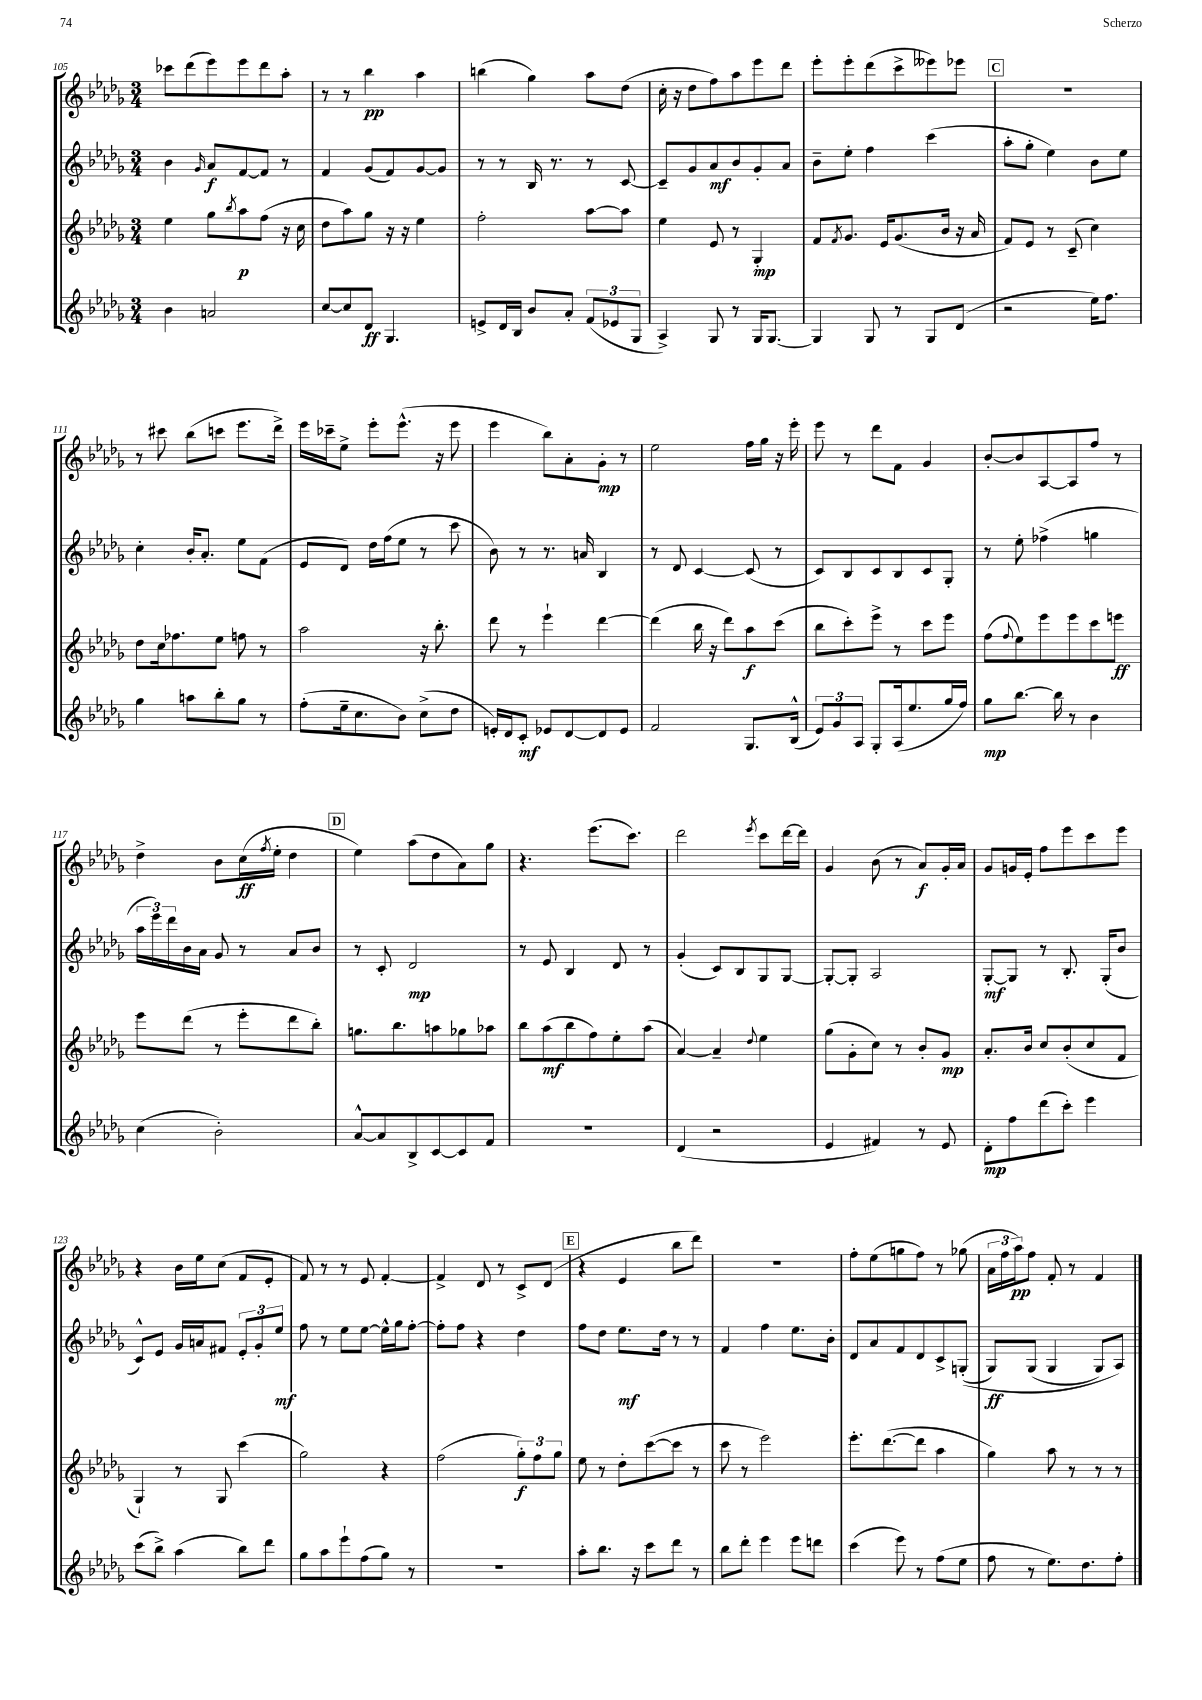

**kern	**kern	**kern	**kern
*staff4	*staff3	*staff2	*staff1
*clefG2	*clefG2	*clefG2	*clefG2
*k[b-e-a-d-g-]	*k[b-e-a-d-g-]	*k[b-e-a-d-g-]	*k[b-e-a-d-g-]
*M3/4	*M3/4	*M3/4	*M3/4
4b-	4ee-	4b-	8ccc-
.	.	.	(8ddd-
.	.	16qqg-	.
2a	8gg-	8a-	8eee-)
.	8qbb-	.	.
.	8aa-	[8f	8eee-
.	(8ff	8f]	8ddd-
.	16r	8r	8aa-'
.	16cc	.	.
=	=	=	=
[8cc	8dd-	4f	8r
8cc]	8aa-)	.	8r
8d-	8gg-	(8g-	4bb-
4.G-	16r	8f)	.
.	16r	.	.
.	4ee-	[8g-	4aa-
.	.	8g-]	.
=	=	=	=
8e^	2ff'	8r	(4bb
16d-	.	8r	.
16B-	.	.	.
8b-	.	16B-	4gg-)
.	.	8.r	.
8a-'	.	.	.
(12f	[8aa-	8r	8aa-
12e-	.	.	.
.	8aa-]	[8c	(8dd-
12G-	.	.	.
=	=	=	=
4A-^)	4ee-	8c~]	16cc'
.	.	.	16r
.	.	8g-	8dd-
8G-	8e-	8a-	8ff)
8r	8r	8b-	8aa-
16G-	4G-'	8g-'	8eee-
[8.G-	.	.	.
.	.	8a-	8ddd-
=	=	=	=
4G-]	8f	8b-~	8eee-'
.	8qf	.	.
.	8.g-	8ee-'	8eee-'
8G-	.	4ff	(8ddd-
.	16e-	.	.
8r	(8.g-	.	8ccc^
8G-	.	(4ccc	8eee--)
.	16b-	.	.
(8d-	16r	.	8eee-
.	16a-	.	.
=	=	=	=
2r	8f)	8aa-'	2.r
.	8e-	8gg-'	.
.	8r	4ee-)	.
.	(8c~	.	.
16ee-)	4cc)	8b-	.
8.ff	.	.	.
.	.	8ee-	.
=	=	=	=
4gg-	8dd-	4cc'	8r
.	16cc	.	8ccc#
.	8.ff-	.	.
8aa	.	16b-'	(8bb-
.	.	8.a-'	.
8bb-'	8ee-	.	8ccc
8gg-	8ff	8ee-	8.eee-
8r	8r	(8f	.
.	.	.	16ddd-^)
=	=	=	=
(8ff'	2aa-	8e-	16eee-
.	.	.	16ccc-~
16ee-~	.	8d-)	8ee-^
8.cc	.	.	.
.	.	16dd-	8eee-'
.	.	(16ff	.
8b-)	.	8ee-	(8.eee-^^
(8cc^	16r	8r	.
.	8.bb-'	.	16r
8dd-	.	8ccc	8eee-
=	=	=	=
16e')	8ddd-	8b-)	4eee-
16d-	.	.	.
8c'	8r	8r	.
8e-	4eee-`	8.r	8bb-)
[8d-	.	.	8a-'
.	.	16a	.
8d-]	[4ddd-	4B-	8g-'
8e-	.	.	8r
=	=	=	=
2f	(4ddd-]	8r	2ee-
.	.	8d-	.
.	16bb-	[4c	.
.	16r	.	.
.	8ddd-)	.	.
8.G-	8aa-	(8c]	16ff
.	.	.	16gg-
.	(8ccc	8r	16r
(16B-^^	.	.	16eee-'
=	=	=	=
12e-)	8bb-	8c)	8eee-
12g-	.	.	.
.	8ccc')	8B-	8r
12A-	.	.	.
8G-'	8eee-^	8c	8ddd-
(16A-	8r	8B-	8f
8.ee-	.	.	.
.	8ccc	8c	4g-
16gg-	8eee-	8G-'	.
16ff)	.	.	.
=	=	=	=
8gg-	(8ff	8r	[8b-'
.	8qqff	.	.
[8.bb-	8ee-)	8ee-'	8b-]
.	8eee-	(4ff-^	[8A-
16bb-]	.	.	.
8r	8eee-	.	8A-]
4b-	8ccc	4gg	8ff
.	8eee	.	8r
=	=	=	=
(4cc	8eee-	24aa-	4dd-^
.	.	24eee-)	.
.	.	24ddd-	.
.	(8ddd-	16b-	.
.	.	16a-	.
2b-')	8r	8g-	8b-
.	8eee-'	8r	(16cc
.	.	.	8qff
.	.	.	16ee-'
.	8ddd-	8a-	4dd-
.	8bb-')	8b-	.
=	=	=	=
[8a-^^	8.gg	8r	4ee-)
8a-]	.	8c'	.
.	8.bb-	.	.
8B-^	.	2d-	(8aa-
[8c	8aa	.	8dd-
8c]	8gg-	.	8a-)
8f	8aa-	.	8gg-
=	=	=	=
2.r	8bb-	8r	4.r
.	(8aa-	8e-	.
.	8bb-	4B-	.
.	8ff)	.	(8.eee-
.	8ee-'	8d-	.
.	.	.	8.ccc)
.	(8aa-	8r	.
=	=	=	=
(4d-	[4a-)	(4g-'	2ddd-
2r	4a-~]	8c)	.
.	.	8B-	.
.	8qqdd-	.	8qeee-
.	4ee-	8G-	8ccc
.	.	[8G-	[16ddd-
.	.	.	16ddd-]
=	=	=	=
4e-	(8gg-	8G-'_	4g-
.	8g-'	8G-']	.
4f#)	8cc)	2A-	(8b-
.	8r	.	8r
8r	8b-'	.	8a-)
8e-	8g-	.	16g-'
.	.	.	16a-
=	=	=	=
8d-'	8.a-'	[8G-'	8g-
8ff	.	8G-]	16g
.	16b-	.	16e-'
(8ddd-	8cc	8r	8ff
8ccc')	(8b-'	8.B-'	8eee-
4eee-	8cc	.	8ccc
.	.	(16G-'	.
.	8f	8b-	8eee-
=	=	=	=
(8ccc	4G-`)	8c^^)	4r
8bb-^)	.	8e-	.
(4aa-	8r	16g-	16b-
.	.	16a	16ee-
.	8G-	8f#	(8cc
8bb-)	(4ccc	12e-'	8f
.	.	12g-'	.
8ddd-	.	.	8e-'
.	.	12ee-	.
=	=	=	=
8gg-	2gg-)	8ff	8f)
8aa-	.	8r	8r
8eee-`	.	8ee-	8r
(8ff	.	[8ee-	8e-
8gg-)	4r	16ee-^^]	[4f'
.	.	16gg-	.
8r	.	[8ff'	.
=	=	=	=
2.r	(2ff	8ff']	4f^]
.	.	8ff	.
.	.	4r	8d-
.	.	.	8r
.	12gg-')	4dd-	8c^
.	12ff	.	.
.	.	.	(8d-
.	12gg-	.	.
=	=	=	=
8aa-'	8ee-	8ff	4r
8.bb-	8r	8dd-	.
.	8dd-'	8.ee-	4e-
16r	.	.	.
8ccc	([8ccc	.	.
.	.	16dd-	.
8ddd-	8ccc]	8r	8bb-
8r	8r	8r	8ddd-)
=	=	=	=
8bb-	8ccc	4f	2.r
8ddd-'	8r	.	.
4eee-	2eee-)	4ff	.
8eee-	.	8.ee-	.
8ddd	.	.	.
.	.	16b-'	.
=	=	=	=
(4ccc	8.eee-'	8d-	8ff'
.	.	8a-	(8ee-
.	([8.ddd-	.	.
8eee-)	.	8f	8gg
8r	8ddd-]	8d-	8ff)
(8ff	4aa-	8c^	8r
8ee-	.	&((8G'	(8gg-
=	=	=	=
8ff	4gg-)	8G-)	24a-
.	.	.	24ff
.	.	.	24aa-)
8r	.	(8G-	8ff
8.ee-)	8aa-	4G-	8f'
.	8r	.	8r
8.dd-	.	.	.
.	8r	8G-)	4f
8ff'	8r	8A-&)	.
==	==	==	==
*-	*-	*-	*-
